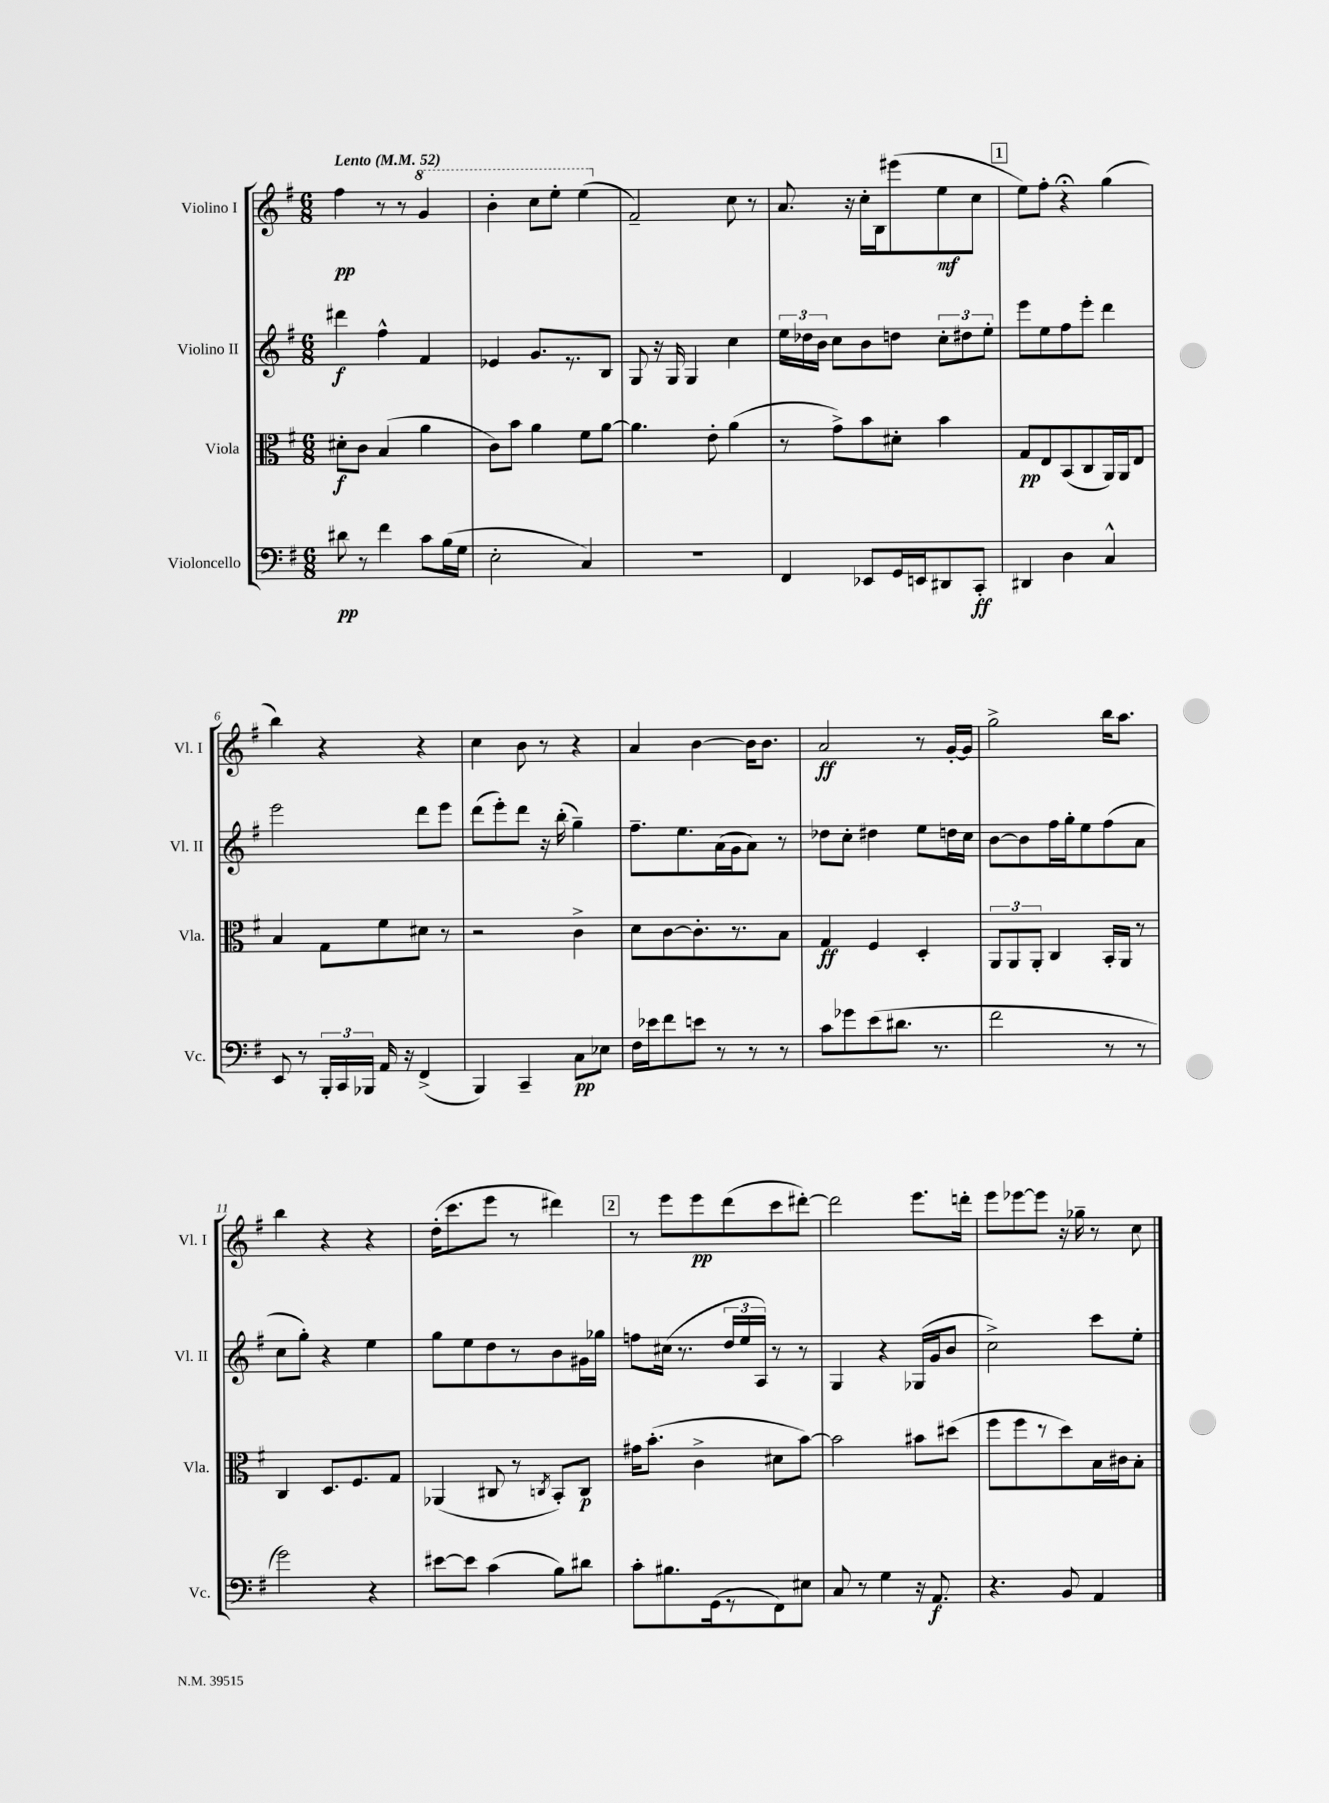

**kern	**dynam	**kern	**dynam	**kern	**dynam	**kern	**dynam
*part4	*part4	*part3	*part3	*part2	*part2	*part1	*part1
*staff4	*staff4	*staff3	*staff3	*staff2	*staff2	*staff1	*staff1
*I"Violoncello	*	*I"Viola	*	*I"Violino II	*	*I"Violino I	*
*I'Vc.	*	*I'Vla.	*	*I'Vl. II	*	*I'Vl. I	*
*clefF4	*	*clefC3	*	*clefG2	*	*clefG2	*
*k[f#]	*	*k[f#]	*	*k[f#]	*	*k[f#]	*
*M6/8	*	*M6/8	*	*M6/8	*	*M6/8	*
*MM52	*	*MM52	*	*MM52	*	*MM52	*
=1	=1	=1	=1	=1	=1	=1	=1
!	!	!	!	!	!	!LO:TX:a:B:t=Lento	!
8d#X\	pp	8d#X'\L	f	4ddd#X\	f	4ff#\	pp
8r	.	8c\J	.	.	.	.	.
4f#\	.	(4B/	.	4ff#^^\	.	8r	.
.	.	.	.	.	.	8r	.
*	*	*	*	*	*	*8va	*
8c\L	.	4a\	.	4f#/	.	4gg/	.
(16B\L	.	.	.	.	.	.	.
16G\JJ	.	.	.	.	.	.	.
=2	=2	=2	=2	=2	=2	=2	=2
2E'\	.	8c\L)	.	4e-X/	.	4bb'\	.
.	.	8b\J	.	.	.	.	.
.	.	4a\	.	8.g/L	.	8ccc\L	.
.	.	.	.	.	.	8eee'\J	.
.	.	.	.	8.r	.	.	.
4C/)	.	8f#\L	.	.	.	(4eee\	.
.	.	[8a\J	.	8B/J	.	.	.
=3	=3	=3	=3	=3	=3	=3	=3
*	*	*	*	*	*	*X8va	*
2.r	.	4.a\]	.	8G/	.	2f#~/)	.
.	.	.	.	16r	.	.	.
.	.	.	.	16G/	.	.	.
.	.	.	.	4G/	.	.	.
.	.	8e'\	.	.	.	.	.
.	.	(4a\	.	4cc\	.	8cc\	.
.	.	.	.	.	.	8r	.
=4	=4	=4	=4	=4	=4	=4	=4
4FF#/	.	8r	.	24ee\LL	.	8.a/	.
.	.	.	.	24dd-X\	.	.	.
.	.	.	.	24b\JJ	.	.	.
.	.	8g^\L)	.	8cc\L	.	.	.
.	.	.	.	.	.	16r	.
8EE-X/L	.	8b\	.	8b\	.	16cc'\LL	.
.	.	.	.	.	.	16B\J	.
16GG/L	.	8d#X'\J	.	8ddn\J	.	(8eee#X\	.
16EEn/J	.	.	.	.	.	.	.
8DD#X/	.	4b\	.	12cc'\L	.	8ee\	mf
.	.	.	.	12dd#X\	.	.	.
8CC'/J	ff	.	.	.	.	8cc\J	.
.	.	.	.	12ee'\J	.	.	.
!!LO:REH:place=s1:t=1
=5	=5	=5	=5	=5	=5	=5	=5
4DD#X/	.	8G/L	pp	8eee\L	.	8ee\L)	.
.	.	8E/	.	8ee\	.	8ff#'\J	.
4D\	.	(8BB/	.	8ff#\	.	4r;<	.
.	.	8C/	.	8eee'\J	.	.	.
4C^^/	.	16AA/L)	.	4ddd\	.	(4gg\	.
.	.	16AA/J	.	.	.	.	.
.	.	8E/J	.	.	.	.	.
!!LO:LB:g=z
=6	=6	=6	=6	=6	=6	=6	=6
8EE/	.	4B/	.	2eee\	.	4bb\)	.
8r	.	.	.	.	.	.	.
24BBB'/LL	.	8G\L	.	.	.	4r	.
24CC/	.	.	.	.	.	.	.
24BBB-X/JJ	.	.	.	.	.	.	.
16AA/	.	8f#\	.	.	.	.	.
16r	.	.	.	.	.	.	.
(4FF#^/	.	8d#X\J	.	8ddd\L	.	4r	.
.	.	8r	.	8eee\J	.	.	.
=7	=7	=7	=7	=7	=7	=7	=7
4BBB/)	.	2r	.	(8ddd\L	.	4cc\	.
.	.	.	.	8eee'\)	.	.	.
4CC~/	.	.	.	8ddd\J	.	8b\	.
.	.	.	.	16r	.	8r	.
.	.	.	.	(16bb'\	.	.	.
8C\L	pp	4c^\	.	4gg~\)	.	4r	.
8E-X\J	.	.	.	.	.	.	.
=8	=8	=8	=8	=8	=8	=8	=8
16F#\LL	.	8d\L	.	8.ff#~\L	.	4a/	.
16e-X\J	.	.	.	.	.	.	.
8f#\	.	[8c\	.	.	.	.	.
.	.	.	.	8.ee\	.	.	.
8en\J	.	8.c'\]	.	.	.	[4b\	.
8r	.	.	.	(16a\L	.	.	.
.	.	8.r	.	16g\J	.	.	.
8r	.	.	.	8a\J)	.	16b\KL]	.
.	.	.	.	.	.	8.b\J	.
8r	.	8B\J	.	8r	.	.	.
=9	=9	=9	=9	=9	=9	=9	=9
8c\L	.	4G/	ff	8dd-X\L	.	2a/	ff
8g-X\	.	.	.	8cc'\J	.	.	.
(8e\	.	4F#/	.	4dd#X\	.	.	.
8.d#X\J	.	.	.	.	.	.	.
.	.	4D'/	.	8ee\L	.	8r	.
8.r	.	.	.	.	.	.	.
.	.	.	.	16ddn\L	.	[16g'/LL	.
.	.	.	.	16cc\JJ	.	16g/JJ]	.
=10	=10	=10	=10	=10	=10	=10	=10
2f#\	.	12AA/L	.	[8b\L	.	2gg^\	.
.	.	12AA/	.	.	.	.	.
.	.	.	.	8b\]	.	.	.
.	.	12AA'/J	.	.	.	.	.
.	.	4C/	.	16ff#\L	.	.	.
.	.	.	.	16gg'\J	.	.	.
.	.	.	.	8ee\	.	.	.
8r	.	16BB'/LL	.	(8ff#\	.	16bb\KL	.
.	.	16AA/JJ	.	.	.	8.aa\J	.
8r	.	8r	.	8a\J	.	.	.
!!LO:LB:g=z
=11	=11	=11	=11	=11	=11	=11	=11
2g\)	.	4C/	.	8cc\L	.	4bb\	.
.	.	.	.	8gg'\J)	.	.	.
.	.	8.D/L	.	4r	.	4r	.
.	.	8.F#/	.	.	.	.	.
4r	.	.	.	4ee\	.	4r	.
.	.	8G/J	.	.	.	.	.
=12	=12	=12	=12	=12	=12	=12	=12
[8e#X\L	.	(4AA-X/	.	8gg\L	.	(16dd'\KL	.
.	.	.	.	.	.	8.ccc\	.
8e#\J]	.	.	.	8ee\	.	.	.
(4c\	.	8C#X/	.	8dd\	.	8eee\J	.
.	.	8r	.	8r	.	8r	.
.	.	8qCn/	.	.	.	.	.
8B\L)	.	8BB'/L)	.	8b\	.	4ddd#X\)	.
8d#X\J	.	8C/J	p	16g#X\L	.	.	.
.	.	.	.	16gg-X\JJ	.	.	.
!!LO:REH:place=s1:t=2
=13	=13	=13	=13	=13	=13	=13	=13
8c'\L	.	16g#X\KL	.	8ffn\L	.	8r	.
.	.	(8.b'\J	.	.	.	.	.
8.B#X\	.	.	.	(16cc#X\Jk	.	8eee\L	.
.	.	.	.	8.r	.	.	.
.	.	4c^\	.	.	.	8eee\	pp
(16GG\k	.	.	.	.	.	.	.
8r	.	.	.	24dd/LL	.	(8ddd\	.
.	.	.	.	24ee/	.	.	.
.	.	.	.	24A/JJ)	.	.	.
8FF#\)	.	8d#X\L	.	8r	.	8ccc\	.
8E#X\J	.	[8b\J)	.	8r	.	[8ddd#X'\J)	.
=14	=14	=14	=14	=14	=14	=14	=14
8C/	.	2b\]	.	4G/	.	2ddd#\]	.
8r	.	.	.	.	.	.	.
4G\	.	.	.	4r	.	.	.
16r	.	8b#X\L	.	(16G-X/LL	.	8.eee\L	.
8.AA/	f	.	.	16g/J	.	.	.
.	.	(8dd#X\J	.	8b/J	.	.	.
.	.	.	.	.	.	16dddn'\Jk	.
=15	=15	=15	=15	=15	=15	=15	=15
4.r	.	8ff#\L	.	2cc^\)	.	8eee\L	.
.	.	8ff#\	.	.	.	[8eee-X\	.
.	.	8r	.	.	.	8eee-\J]	.
8BB/	.	8dd\)	.	.	.	16r	.
.	.	.	.	.	.	16gg-X~\	.
4AA/	.	16B\L	.	8ccc\L	.	8r	.
.	.	16c#X\J	.	.	.	.	.
.	.	8B'\J	.	8ee'\J	.	8cc\	.
==	==	==	==	==	==	==	==
*-	*-	*-	*-	*-	*-	*-	*-
